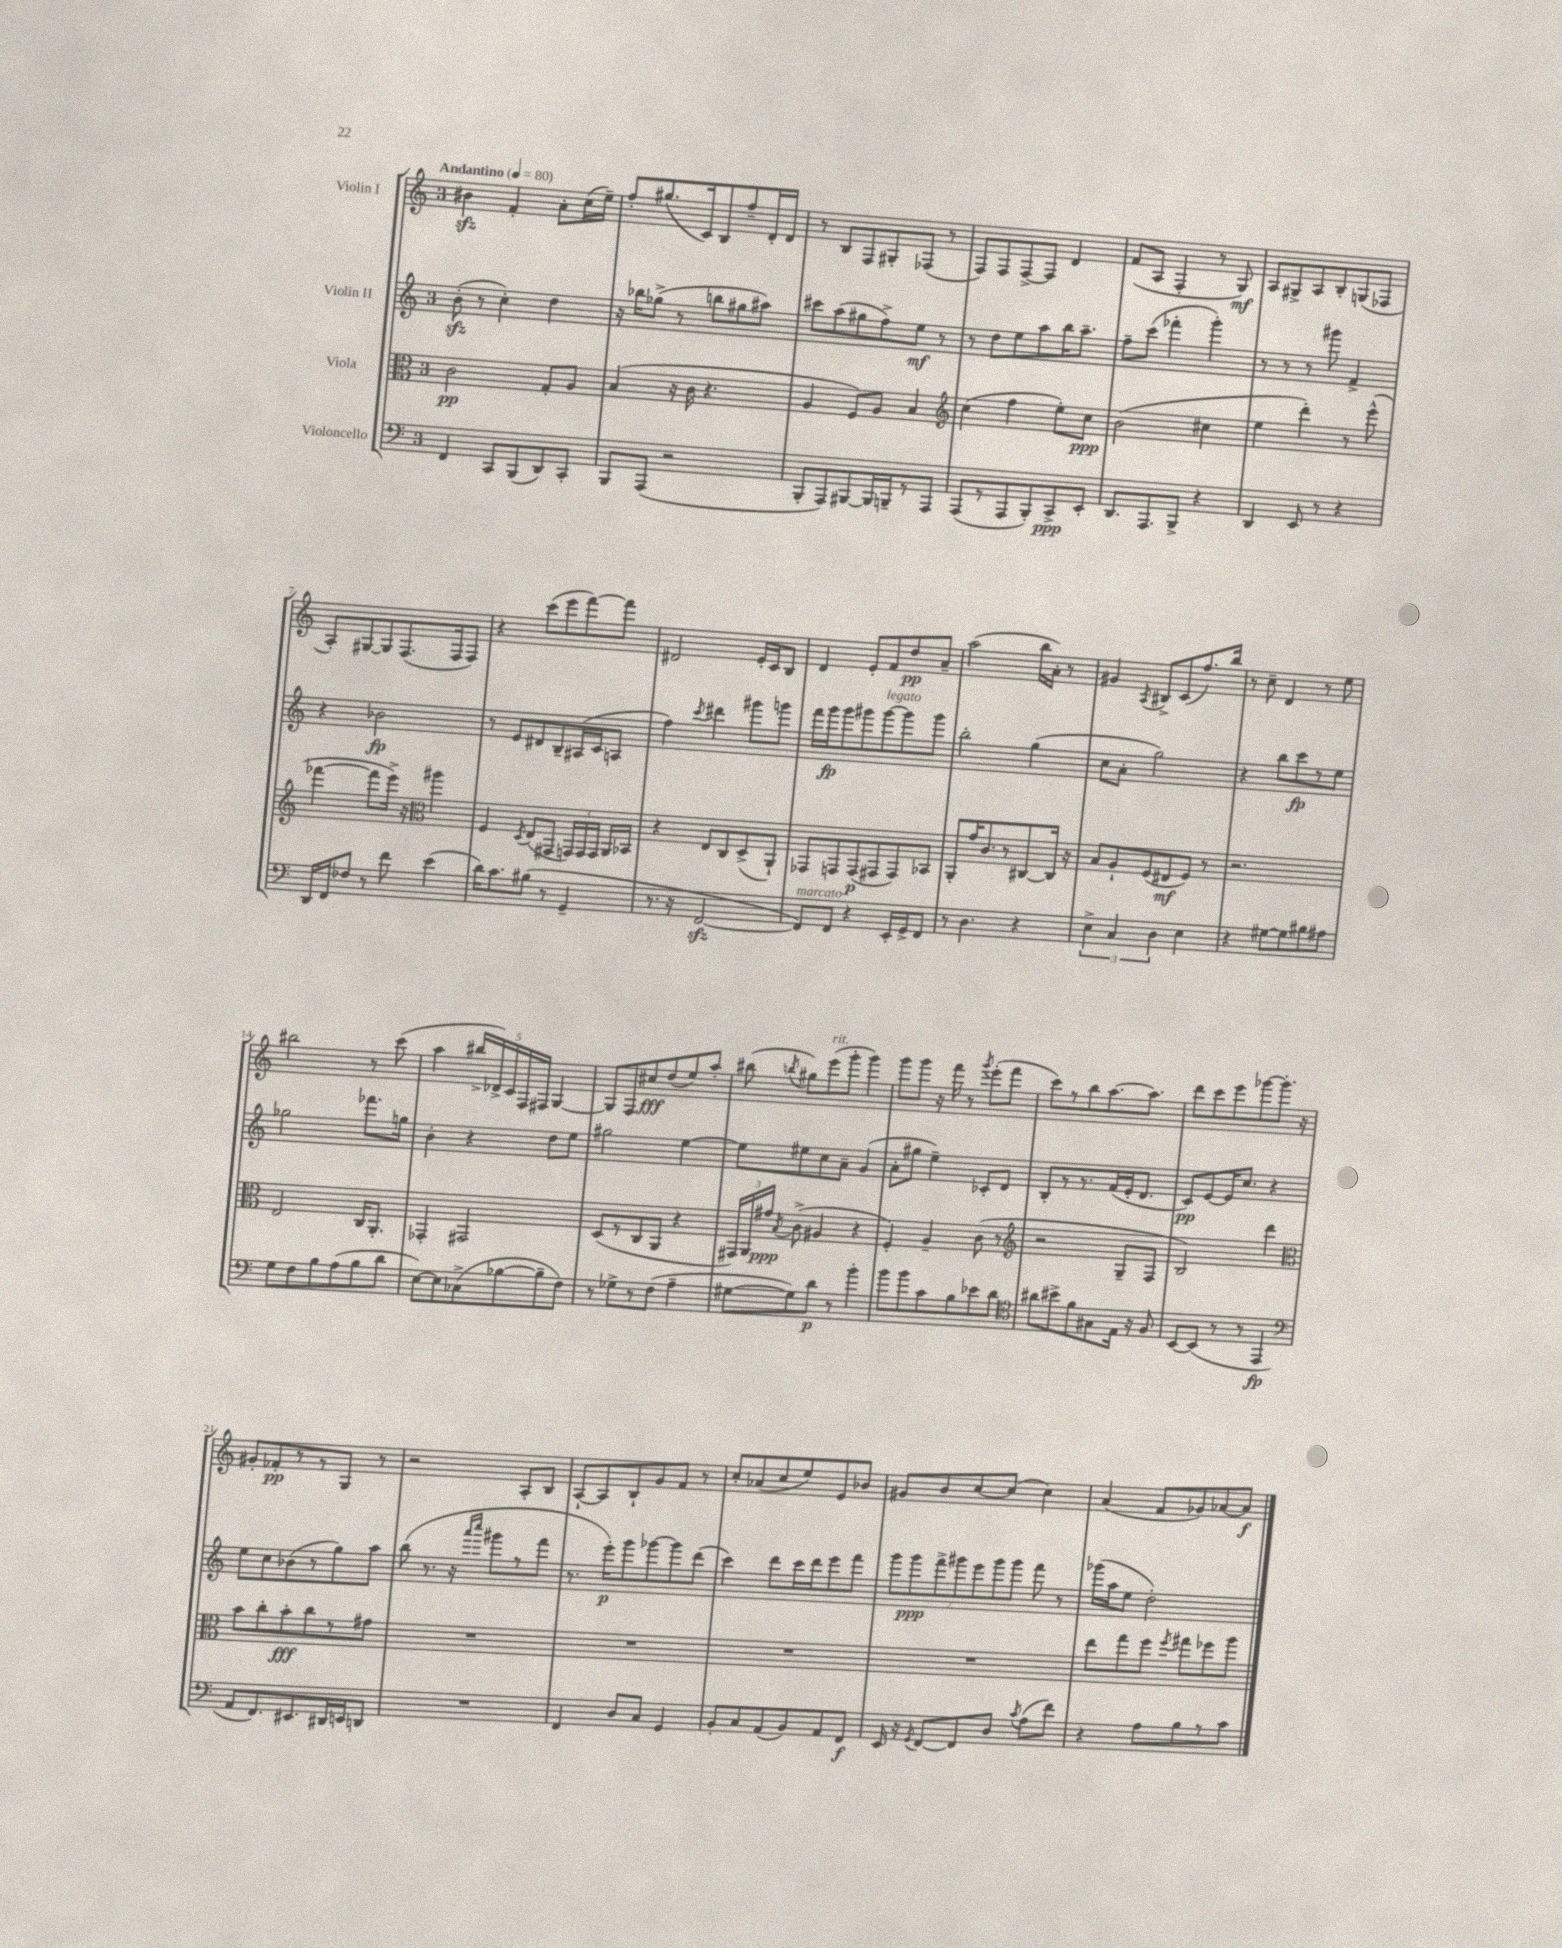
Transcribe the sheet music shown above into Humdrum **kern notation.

**kern	**dynam	**kern	**dynam	**kern	**dynam	**kern	**dynam
*part4	*part4	*part3	*part3	*part2	*part2	*part1	*part1
*staff4	*staff4	*staff3	*staff3	*staff2	*staff2	*staff1	*staff1
*I"Violoncello	*	*I"Viola	*	*I"Violin II	*	*I"Violin I	*
*clefF4	*	*clefC3	*	*clefG2	*	*clefG2	*
*k[]	*	*k[]	*	*k[]	*	*k[]	*
*M3/4	*	*M3/4	*	*M3/4	*	*M3/4	*
*MM80	*	*MM80	*	*MM80	*	*MM80	*
=1	=1	=1	=1	=1	=1	=1	=1
!	!	!	!	!	!	!LO:TX:a:B:t=Andantino	!
4FF/	.	2c\	pp	(8bzz'\	.	4b#Xzz\	.
.	.	.	.	8r	.	.	.
8CC/L	.	.	.	4cc'\)	.	4f'/	.
(8BBB/	.	.	.	.	.	.	.
8DD/)	.	8G'/L	.	4dd\	.	8a'\L	.
8CC'/J	.	8A/J	.	.	.	(16cc\L	.
.	.	.	.	.	.	16ee~\JJ)	.
=2	=2	=2	=2	=2	=2	=2	=2
8BBB/L	.	(4B/	.	16r	.	8ff'/L	.
.	.	.	.	16bb-X\KL	.	.	.
(8AAA/J	.	.	.	(8gg-X^\J	.	(8.gg#X/	.
2r	.	16r	.	8r	.	.	.
.	.	16c\	.	.	.	16c/k)	.
.	.	4.r	.	8bbn\L	.	8B/	.
.	.	.	.	8gg#X\	.	8ff~/	.
.	.	.	.	8aa#X\J)	.	16d'/L	.
.	.	.	.	.	.	16d/JJ	.
=3	=3	=3	=3	=3	=3	=3	=3
8BBB'/L	.	4A/	.	8ccc#X\L	.	8r	.
8AAA/)	.	.	.	(8aa\	.	8B/L	.
[8BBB#X/	.	8F/L)	.	8gg#X\	.	8F/	.
16BBB#/L]	.	8A/J	.	8ff^\)	.	8G#X'/	.
16BBBn~/J	.	.	.	.	.	.	.
8r	.	4B/	.	8ee\J	mf	(8F-X/J	.
8AAA/J	.	.	.	8r	.	8r	.
=4	=4	=4	=4	=4	=4	=4	=4
*	*	*clefG2	*	*	*	*	*
(8AAA/L	.	(4cc\	.	8r	.	8F/L)	.
8r	.	.	.	8dd\L	.	8F/	.
8AAA/	.	4ff\	.	8ee\	.	[8F^/	.
8BBB'/)	.	.	.	8aa\	.	8F/J]	.
8CC^/	ppp	8ee'\L)	.	16bb\K	.	4d/	.
.	.	.	.	8.aa~\J	.	.	.
8EE'/J	.	8cc\J	ppp	.	.	.	.
=5	=5	=5	=5	=5	=5	=5	=5
8.DD/L	.	(2b\	.	8ff~\L	.	(8f/L	.
.	.	.	.	(8ccc\J	.	8A/J	.
8.AAA/	.	.	.	.	.	.	.
.	.	.	.	4fff-X'\	.	4F'/	.
8BBB^/J	.	.	.	.	.	.	.
4r	.	4cc#X\	.	4ggg'\)	.	8r	.
.	.	.	.	.	.	8G/)	mf
=6	=6	=6	=6	=6	=6	=6	=6
4DD/	.	4ee\	.	8r	.	8A/L	.
.	.	.	.	8r	.	8G#X^/	.
8EE/	.	4ddd'\)	.	8r	.	8A/	.
8r	.	.	.	8ggg#X\	.	8B'/	.
4r	.	8r	.	4f^/	.	(8Gn/	.
.	.	(8eee^^\	.	.	.	8F-X/J	.
!!LO:LB:g=z
=7	=7	=7	=7	=7	=7	=7	=7
16DD/LL	.	[4fff-X\	.	4r	.	8A'/L)	.
16FF/J	.	.	.	.	.	.	.
8F-X/J	.	.	.	.	.	[8G#X/	.
8r	.	8fff-\L]	.	2b-X\	fp	8G#/]	.
8f\	.	16eee^\Jk)	.	.	.	(8.F/	.
.	.	16r	.	.	.	.	.
*	*	*clefC3	*	*	*	*	*
(4e\	.	4aa#X\	.	.	.	.	.
.	.	.	.	.	.	16F/k	.
.	.	.	.	.	.	8F/J)	.
=8	=8	=8	=8	=8	=8	=8	=8
16d\KL)	.	4F/	.	8r	.	4r	.
8.c\	.	.	.	.	.	.	.
.	.	.	.	8e/L	.	.	.
.	.	8qD/	.	.	.	.	.
(8B#X\J	.	(8E/L	.	8d#X/	.	(8ccc\L	.
8r	.	8GG#X/J	.	8B~/	.	8eee\	.
4GG~/	.	24GGn/LL)	.	(16A#X/L	.	[8fff\)	.
.	.	24GG/	.	.	.	.	.
.	.	.	.	16c/J	.	.	.
.	.	24GG/JJ	.	.	.	.	.
.	.	16AA/LL	.	8An/J	.	8fff\J]	.
.	.	16BB-X/JJ	.	.	.	.	.
=9	=9	=9	=9	=9	=9	=9	=9
8.r	.	4r	.	4ff\)	.	2d#X/	.
16r	.	.	.	.	.	.	.
.	.	.	.	8qccc/	.	.	.
[2FFzz/	.	8E/L	.	4ddd#X\	.	.	.
.	.	8C/	.	.	.	.	.
.	.	(8D^/	.	8ggg#X\L	.	16e'/LL	.
.	.	.	.	.	.	16c/J	.
.	.	8AA`/J)	.	8gggn\J	.	8B/J	.
=10	=10	=10	=10	=10	=10	=10	=10
!LO:TX:a:i:t=marcato	!	!	!	!	!	!	!
8FF/L])	.	8GG-X/L	.	16fff\LL	.	4d/	.
.	.	.	.	16ggg\J	fp	.	.
8FF/J	.	8GGn/	.	8ggg\	.	.	.
4r	.	(8GG/	p	8ggg#X\	.	8e'/L	.
!	!	!	!	!LO:TX:a:i:t=legato	!	!	!
.	.	8GG#X/	.	[8ggg#\	.	8f/	.
16EE'/LL	.	8GG#/)	.	8ggg#\]	.	8dd/	pp
16GG^/J	.	.	.	.	.	.	.
8FF/J	.	8BB-X/J	.	8ggg#\J	.	8a~/J	.
=11	=11	=11	=11	=11	=11	=11	=11
8r	.	8AA'/L	.	2bb'\	.	(2aa\	.
4.D\	.	16g/K	.	.	.	.	.
.	.	8.c/	.	.	.	.	.
.	.	8r	.	.	.	.	.
4r	.	[8C#X/	.	(4gg\	.	16bb\LL	.
.	.	.	.	.	.	16a'\JJ)	.
.	.	16C#/Jk]	.	.	.	8r	.
.	.	16r	.	.	.	.	.
=12	=12	=12	=12	=12	=12	=12	=12
6E^\	.	8B/L	.	8cc\L	.	4g#X/	.
.	.	8A`/	.	8a'\J	.	.	.
6C/	.	.	.	.	.	.	.
.	.	.	.	.	.	8qA/	.
.	.	(8F/	.	2gg\)	.	8B#X^/L	.
6D\	.	.	.	.	.	.	.
.	.	8E#X/	mf	.	.	(8c/	.
4E\	.	8F/J)	.	.	.	8.ff/)	.
.	.	8r	.	.	.	.	.
.	.	.	.	.	.	16bb/Jk	.
=13	=13	=13	=13	=13	=13	=13	=13
4r	.	2.r	.	4r	.	8r	.
.	.	.	.	.	.	8cc~\	.
[8G#X\L	.	.	.	8bb\L	.	4d/	.
8G#\]	.	.	.	8ccc\	fp	.	.
8B#X\	.	.	.	8r	.	8r	.
8A#X\J	.	.	.	8ee\J	.	8ee\	.
!!LO:LB:g=z
=14	=14	=14	=14	=14	=14	=14	=14
8G\L	.	2E/	.	2gg-X\	.	2bb#X\	.
8F\	.	.	.	.	.	.	.
8B\	.	.	.	.	.	.	.
(8A\	.	.	.	.	.	.	.
8B\	.	16C/KL	.	8.fff-X\L	.	8r	.
.	.	8.AA'/J	.	.	.	.	.
8d\J	.	.	.	.	.	(8ccc\	.
.	.	.	.	16ggn\Jk	.	.	.
=15	=15	=15	=15	=15	=15	=15	=15
[8E\L)	.	4GG-X'/	.	4b'\	.	4aa\	.
8E\]	.	.	.	.	.	.	.
(8C-X^\	.	2GG#X/	.	4r	.	20bb#X^/LL	.
.	.	.	.	.	.	20d-X^/)	.
.	.	.	.	.	.	20c/	.
[8B-X\	.	.	.	.	.	.	.
.	.	.	.	.	.	20F/	.
.	.	.	.	.	.	20F#X/JJ	.
8B-~\]	.	.	.	8dd\L	.	[4G/	.
8F\J)	.	.	.	8ee\J	.	.	.
=16	=16	=16	=16	=16	=16	=16	=16
8r	.	(8D/L	.	2gg#X\	.	8G/L]	.
8G-X^\L	.	8r	.	.	.	8F/	.
8r	.	8C/	.	.	.	8cc#X/	fff
(8F\J	.	8AA/J	.	.	.	(8dd/	.
4A~\	.	4r	.	[4ee\	.	8ee/)	.
.	.	.	.	.	.	8aa'/J	.
=17	=17	=17	=17	=17	=17	=17	=17
[8G#X\L	.	24GG#X/LL)	.	8ee\L]	.	(8bb#X\	.
.	.	24AA/	.	.	.	.	.
.	.	24g#X/JJ	ppp	.	.	.	.
.	.	8qB/	.	.	.	8qbbn/	.
8G#\])	.	(8c^\	.	8ee#X\	.	8gg#X\L)	.
!	!	!	!	!	!	!LO:TX:a:i:t=rit.	!
8d\J	p	4A#X/	.	8cc\	.	(8eee\	.
8r	.	.	.	8a~\J	.	8ggg'\J	.
4b'\	.	4r	.	(4g/	.	4ggg\)	.
=18	=18	=18	=18	=18	=18	=18	=18
8b\L	.	4F'/)	.	8a'\L	.	8ggg\L	.
8b\	.	.	.	8gg#X\J	.	8ggg\J	.
8c\	.	4A~/	.	4ee~\)	.	16r	.
.	.	.	.	.	.	16fff\	.
8B\	.	.	.	.	.	8r	.
.	.	.	.	.	.	8qggg/	.
8e-X\	.	(8c\	.	8c-X'/L	.	(8eee'\L	.
8d\J	.	8r	.	8d/J	.	8fff\J	.
=19	=19	=19	=19	=19	=19	=19	=19
*clefC4	*	*clefG2	*	*	*	*	*
8a#X\L	.	2r	.	8B'/L	.	8ccc\L)	.
8b#X^\	.	.	.	8r	.	8r	.
8f\	.	.	.	8.r	.	8bb\	.
8G#X\	.	.	.	.	.	[8.aa\	.
.	.	.	.	(16f/L	.	.	.
16E\Jk	.	8G~/L	.	16e'/J	.	.	.
16r	.	.	.	8.d/J	.	8.aa\J]	.
8F/	.	8F/J	.	.	.	.	.
=20	=20	=20	=20	=20	=20	=20	=20
[8BB/L	.	2B/)	.	8c/L)	pp	8ddd\L	.
(8BB/J]	.	.	.	[8e/	.	8ccc\	.
8r	.	.	.	16e/K]	.	8eee\	.
.	.	.	.	8.cc/J	.	.	.
8r	.	.	.	.	.	[8ggg-X\	.
4EE/	fp	4ddd\	.	4r	.	8.ggg-'\J]	.
.	.	.	.	.	.	16r	.
!!LO:LB:g=z
=21	=21	=21	=21	=21	=21	=21	=21
*clefF4	*	*clefC3	*	*	*	*	*
8AA/L	.	8b\L	.	8ee\L	.	8g#X'/L	.
8.FF/)	.	8cc'\	.	8cc\	.	8f-X'/	pp
.	.	8b'\	fff	(8b-X\	.	8r	.
8.EE#X/	.	.	.	.	.	.	.
.	.	8cc\	.	8r	.	8r	.
16DD#X/L	.	8r	.	8gg\)	.	8G/J	.
16EEn/J	.	.	.	.	.	.	.
8DDn/J	.	8g#X\J	.	8aa\J	.	8r	.
=22	=22	=22	=22	=22	=22	=22	=22
2.r	.	2.r	.	(8bb\	.	2r	.
.	.	.	.	8.r	.	.	.
.	.	.	.	16r	.	.	.
.	.	.	.	16qqaaa/LL	.	.	.
.	.	.	.	16qqcccc/JJ	.	.	.
.	.	.	.	8ggg#X\L	.	.	.
.	.	.	.	8r	.	8A'/L	.
.	.	.	.	8fff\J	.	8B/J	.
=23	=23	=23	=23	=23	=23	=23	=23
4FF/	.	2.r	.	8.r	.	[8A`/L	.
.	.	.	.	.	.	8A/]	.
.	.	.	.	16eee'\KL)	p	.	.
8D/L	.	.	.	8ggg\	.	8B`/	.
8C/J	.	.	.	[8ggg-X\	.	8g/	.
4GG/	.	.	.	8ggg-\]	.	8f/J	.
.	.	.	.	(8ddd\J	.	8r	.
=24	=24	=24	=24	=24	=24	=24	=24
8BB'/L	.	2.r	.	4ccc\)	.	8cc'/L	.
8C/	.	.	.	.	.	(8a-X/	.
(8AA/	.	.	.	8ddd\L	.	8cc/	.
8BB/)	.	.	.	16ccc\L	.	8ee/)	.
.	.	.	.	16ddd\J	.	.	.
8AA/	.	.	.	8eee\	.	8e/	.
8FF/J	f	.	.	8fff\J	.	8b-X/J	.
=25	=25	=25	=25	=25	=25	=25	=25
16EE/	.	2.r	.	14ggg\L	.	8g#X/L	.
16r	.	.	.	.	.	.	.
.	.	.	.	14ggg\	ppp	.	.
8qGG/	.	.	.	.	.	.	.
[8FF/L	.	.	.	.	.	8b/	.
.	.	.	.	14fff^\	.	.	.
.	.	.	.	14ggg#X\	.	.	.
8FF/]	.	.	.	.	.	[8cc/	.
.	.	.	.	14eee\	.	.	.
.	.	.	.	14ggg#\	.	.	.
8D/J	.	.	.	.	.	(8cc/J]	.
.	.	.	.	14ggg#\J	.	.	.
8qc/	.	.	.	.	.	.	.
(8A\L	.	.	.	8fff\	.	4cc\)	.
8f\J)	.	.	.	8r	.	.	.
=26	=26	=26	=26	=26	=26	=26	=26
4r	.	8ee\L	.	(16ggg-X\LL	.	(4a/	.
.	.	.	.	16aa\J	.	.	.
.	.	8gg\	.	8ee\J	.	.	.
8A\L	.	8ff\J	.	2dd'\)	.	8f/L	.
.	.	8qff/	.	.	.	.	.
8B\	.	8gg#X\L	.	.	.	8g-X/)	.
8r	.	8ff-X\	.	.	.	[8a-X/	.
8c\J	.	8aa\J	.	.	.	8a-/J]	f
==	==	==	==	==	==	==	==
*-	*-	*-	*-	*-	*-	*-	*-
